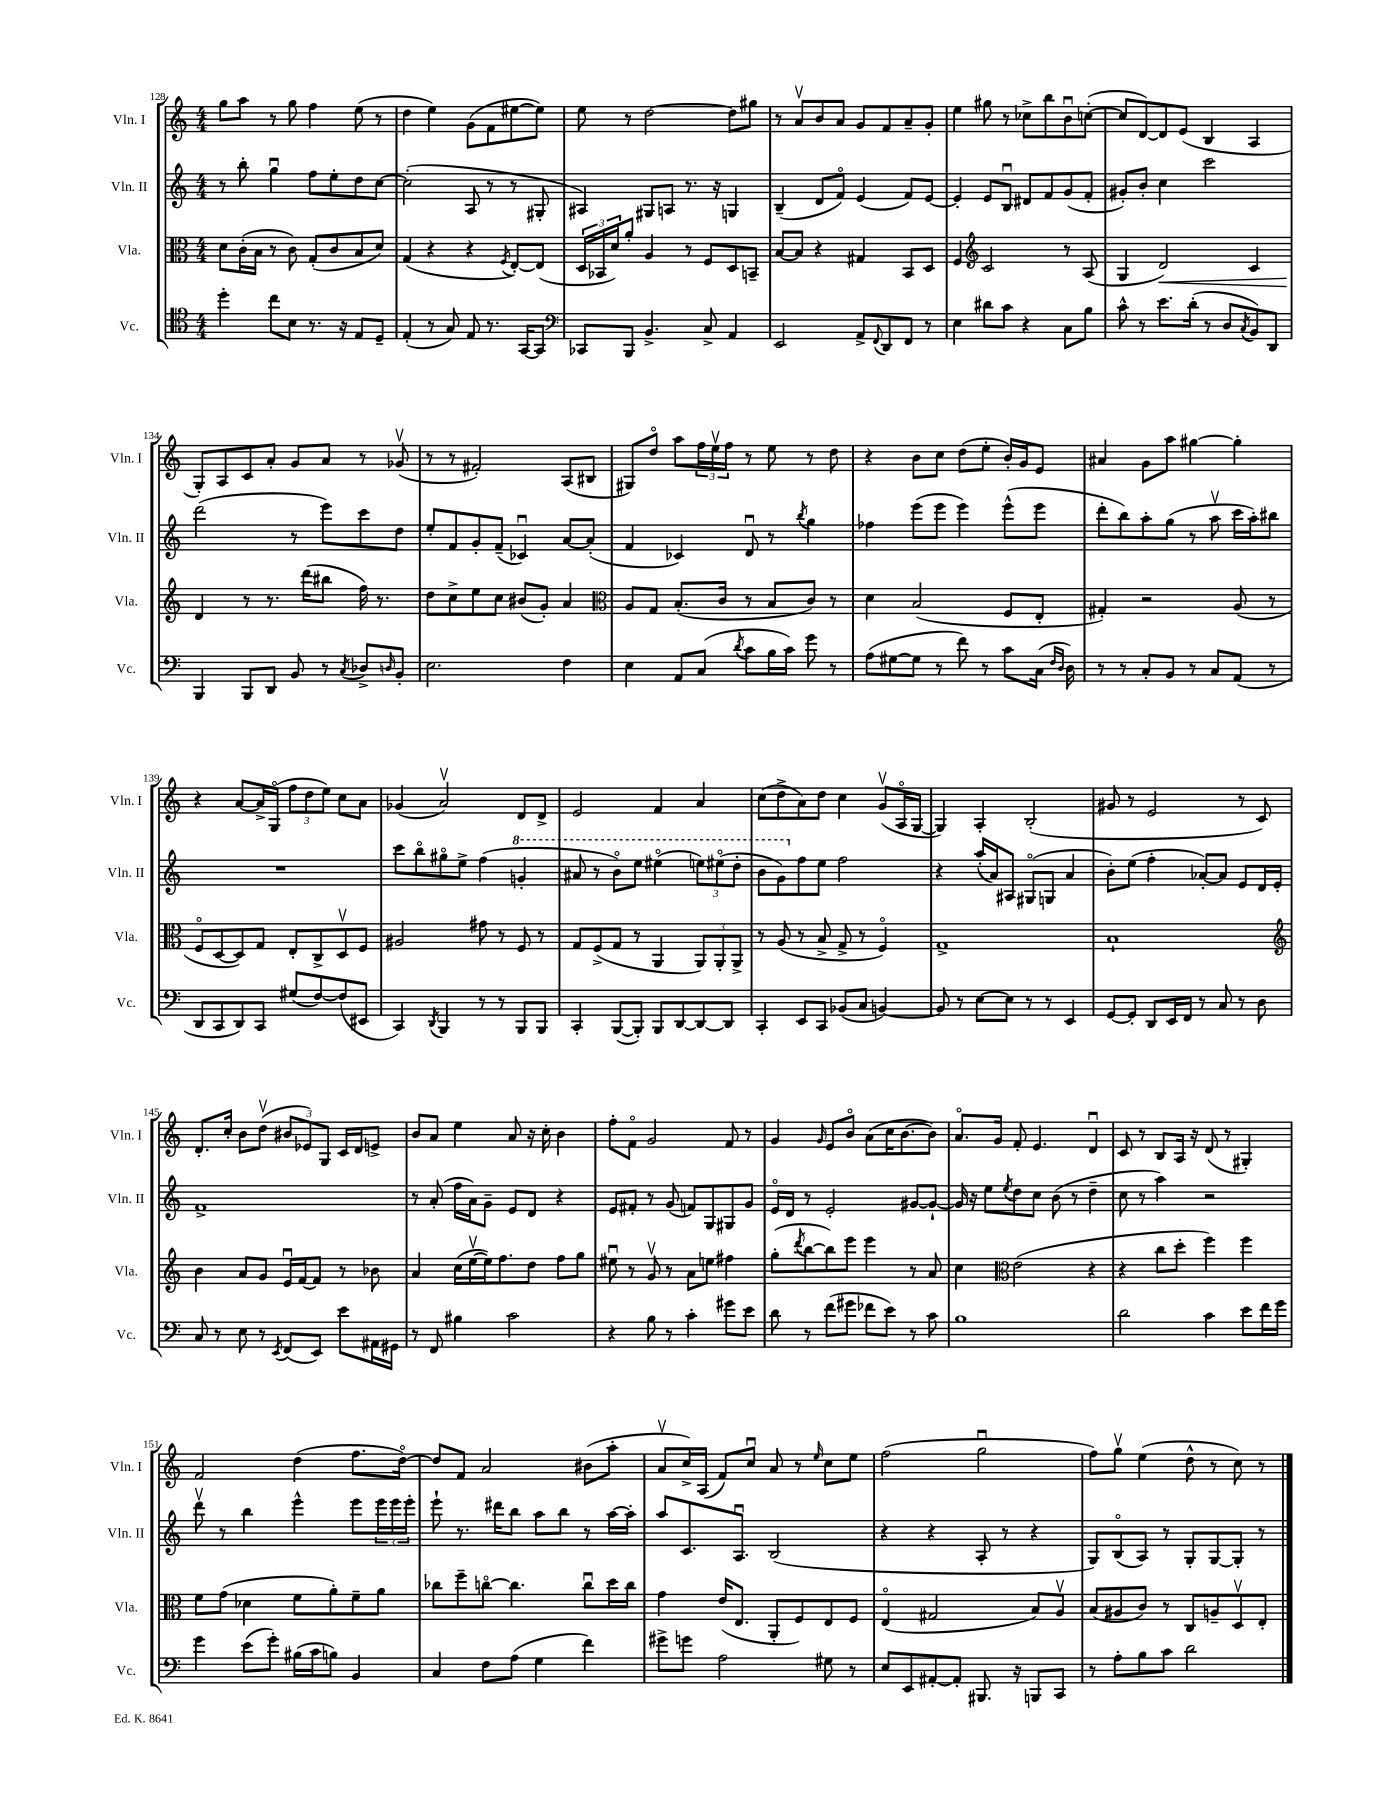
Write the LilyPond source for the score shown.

<<
\new StaffGroup <<
\new Staff = "s0" \with { instrumentName = "Vln. I" shortInstrumentName = "Vln. I" } {
    \clef treble \key c \major \numericTimeSignature \time 4/4
    g''8 a''8 r8 g''8 f''4 e''8( r8 |
    d''4 e''4) g'8( f'8 eis''8~ eis''8) |
    e''8 r8 d''2~ d''8 gis''8 |
    r8 a'8\upbow b'8 a'8 g'8 f'8 a'8-- g'8-. |
    e''4 gis''8 r8 ces''8-> b''8 b'8\downbow c''8~-.( |
    c''8 d'8~) d'8 e'8( b4 a4 |
    g8-.) a8 c'8 a'8-. g'8 a'8 r8 ges'8\upbow( |
    r8 r8 fis'2-.) a8( bis8 |
    gis8) d''8\flageolet a''8 \tuplet 3/2 { f''16 e''16\upbow f''16 } r8 e''8 r8 d''8 |
    r4 b'8 c''8 d''8( e''8-. b'16-.) g'16 e'8 |
    ais'4 g'8 a''8 gis''4~ gis''4-. |
    r4 a'8~ a'16-> g16\flageolet( \tuplet 3/2 { f''8 d''8 e''8) } c''8 a'8 |
    ges'4( a'2\upbow) d'8 d'8-> |
    e'2 f'4 a'4 |
    c''8( d''8-> a'8) d''8 c''4 g'8\upbow( a16\flageolet g16~ |
    g4) a4-. b2-.( |
    gis'8 r8 e'2 r8 c'8) |
    d'8.-. c''16-. b'8 d''8\upbow( \tuplet 3/2 { bis'8 ees'8) g8 } c'16 d'16 e'8-> |
    b'8 a'8 e''4 a'8 r16 c''16-. b'4 |
    f''8-. f'8\flageolet g'2 f'8 r8 |
    g'4 \grace { g'16 } e'8 b'8\flageolet a'8( c''16 b'8.~ b'8) |
    a'8.\flageolet g'16 f'8-. e'4. d'4\downbow |
    c'8 r8 b8 a16 r16 d'8( r8 gis4-.) |
    f'2 d''4( f''8. d''16~\flageolet) |
    d''8 f'8 a'2 bis'8( a''8-. |
    a'8\upbow c''16->) a16( f'8) c''8\downbow a'8 r8 \grace { e''16 } c''8 e''8 |
    f''2( g''2\downbow |
    f''8) g''8\upbow e''4( d''8-^ r8 c''8) r8 \bar "|." |
}
\new Staff = "s1" \with { instrumentName = "Vln. II" shortInstrumentName = "Vln. II" } {
    \clef treble \key c \major \numericTimeSignature \time 4/4
    r8 b''8-. g''4\downbow f''8 e''8-. d''8 c''8~ |
    c''2-.( a8 r8 r8 gis8-. |
    ais4) gis8 a8 r8. r16 g4 |
    b4--( d'8 f'8\flageolet) e'4( f'8) e'8~ |
    e'4-. e'8 b8\downbow dis'8 f'8 g'8( f'8-. |
    gis'8-.) b'8-. c''4 c'''2 |
    d'''2( r8 e'''8) c'''8 d''8 |
    e''8-. f'8 g'8-. f'8--( ces'4\downbow) a'8~ a'8-.( |
    f'4 ces'4) d'8\downbow r8 \acciaccatura { b''8 } g''4 |
    fes''4 e'''8( e'''8 e'''4) e'''8-^( e'''8 |
    d'''8-. b''8) a''8-. g''8( r8 a''8\upbow c'''16 a''16-.) bis''8 |
    R1 |
    c'''8 b''8\flageolet gis''8\flageolet e''8-> f''4( \ottava #1 g''4-. |
    ais''8 r8 b''8\flageolet) e'''8 eis'''4\flageolet( \tuplet 3/2 { e'''8) eis'''8\flageolet( d'''8-. } |
    b''8 g''8) \ottava #0 f''8 e''8 f''2 |
    r4 a''16-.( a'16) ais8 gis8\flageolet( g8 a'4 |
    b'8-.) e''8( f''4-. aes'8~-.) aes'8 e'8 d'16 e'16-. |
    f'1-> |
    r8 a'8-.( f''16 a'16) g'8-- e'8 d'8 r4 |
    e'8 fis'8-. r8 g'8( f'8) g8 gis8 g'8 |
    e'16\flageolet d'16 r8 e'2-. gis'8~ gis'8~-! |
    gis'16 r16 e''8 \acciaccatura { e''8 } d''8 c''8 b'8( r8 d''4-- |
    c''8 r8 a''4) r2 |
    d'''8\upbow r8 b''4 e'''4-^ e'''8 \tuplet 3/2 { e'''16 e'''16 e'''16-. } |
    e'''8-! r8. dis'''16 b''8 a''8 b''8 r8 a''16~ a''16-. |
    a''8 c'8. a8.\downbow b2( |
    r4 r4 a8-. r8 r4 |
    g8) b8\flageolet( a8) r8 g8-. g8~ g8-. r8 \bar "|." |
}
\new Staff = "s2" \with { instrumentName = "Vla." shortInstrumentName = "Vla." } {
    \clef alto \key c \major \numericTimeSignature \time 4/4
    d'8 c'16-.( b16 r8 c'8) g8-.( c'8 b8 d'8) |
    g4( r4 r4 \acciaccatura { f8 } e8~-.) e8( |
    \tuplet 3/2 { d16 bes,16 d'16) } a'8-. a4 r8 f8 d8 b,8-- |
    b8~ b8 r4 gis4 b,8 d8 |
    f4 \clef treble c'2 r8 a8( |
    g4 d'2\<) c'4 |
    d'4\! r8 r8. d'''16( bis''8 f''16) r8. |
    d''8 c''8-> e''8 c''8 bis'8( g'8-.) a'4 |
    \clef alto a8 g8 b8.-.( c'16 r8 b8 c'8) r8 |
    d'4 b2( f8 e8-. |
    gis4-.) r2 a8( r8 |
    f8\flageolet d8~ d8) g8 e8-. c8-> d8\upbow f8 |
    ais2 gis'8 r8 f8 r8 |
    g8 f8->( g8 r8 a,4 \tuplet 3/2 { a,8) a,8-. a,8-> } |
    r8 a8( r8 b8-> g8-> r8 f4\flageolet) |
    g1-> |
    b1-! |
    \clef treble b'4 a'8 g'8 e'16\downbow f'16~ f'8 r8 bes'8 |
    a'4 c''16( e''16~\upbow e''16) f''8. d''8 f''8 g''8 |
    eis''8\downbow r8 g'8\upbow r8 a'8 e''8 fis''4 |
    g''8-.( \acciaccatura { d'''8 } b''8~ b''8) e'''8 e'''4 r8 a'8 |
    c''4 \clef alto e'2( r4 |
    r4 c''8 d''8-. f''4) f''4 |
    f'8 g'8( des'4 f'8 a'8-.) f'8-- a'8 |
    ces''8 f''8-- c''8~\flageolet c''4. c''8\downbow d''16 c''16 |
    g'4 e'16( e8. a,8-. f8) e8 f8 |
    e4\flageolet( gis2 b8) a8\upbow |
    b8( ais8 c'8) r8 c8 a8-- d8\upbow e8-. \bar "|." |
}
\new Staff = "s3" \with { instrumentName = "Vc." shortInstrumentName = "Vc." } {
    \clef tenor \key c \major \numericTimeSignature \time 4/4
    d''4-. c''8 b8 r8. r16 e8 d8-- |
    e4-.( r8 g8) e8 r8. g,16~ g,8 |
    \clef bass ces,8 b,,8 b,4.-> c8-> a,4 |
    e,2 a,8-> \appoggiatura { f,8 } d,8 f,8 r8 |
    e4 dis'8 c'8 r4 c8 b8 |
    c'8-^ r8 e'8. d'16-.( r8 d8 \acciaccatura { c8 } b,8) d,8 |
    b,,4 b,,8 d,8 b,8 r8 \acciaccatura { c8 } des8-> \grace { d16 } b,8-. |
    e2. f4 |
    e4 a,8 c8( \acciaccatura { d'8 } c'8 b16 c'16) g'8 r8 |
    a8( gis8~ gis8 r8 f'8) r8 c'8 c16( \grace { f16 d16 } d16) |
    r8 r8 c8-. b,8 r8 c8 a,8( r8 |
    d,8 c,8 d,8) c,8 gis8( f8~) f8( eis,8 |
    c,4) \acciaccatura { d,8 } b,,4 r8 r8 b,,8 b,,8 |
    c,4-. b,,8~( b,,8-.) b,,8 d,8~ d,8~ d,8 |
    c,4-. e,8 c,8 bes,8( c8 b,4~) |
    b,8 r8 e8~ e8 r8 r8 e,4 |
    g,8~ g,8-. d,8 e,16 f,16 r8 c8 r8 d8 |
    c8 r8 e8 r8 \acciaccatura { e,8 } f,8( e,8) e'8 ais,16 gis,16 |
    r8 f,8 bis4 c'2 |
    r4 b8 r8 c'4-. gis'8 e'8 |
    d'8 r8 f'8( gis'8 fes'8 e'8) r8 c'8 |
    b1 |
    d'2 c'4 e'8 f'16 g'16 |
    g'4 e'8( g'8-.) bis16( c'16 b8) b,4 |
    c4 f8 a8( g4 f'4) |
    gis'8-> g'8 a2 gis8 r8 |
    e8 e,8 ais,8~-. ais,8-. bis,,8. r16 b,,8 c,8 |
    r8 a8-. b8 c'8 d'2 \bar "|." |
}
>>
>>
\layout { \context { \Score currentBarNumber = #128 } }
